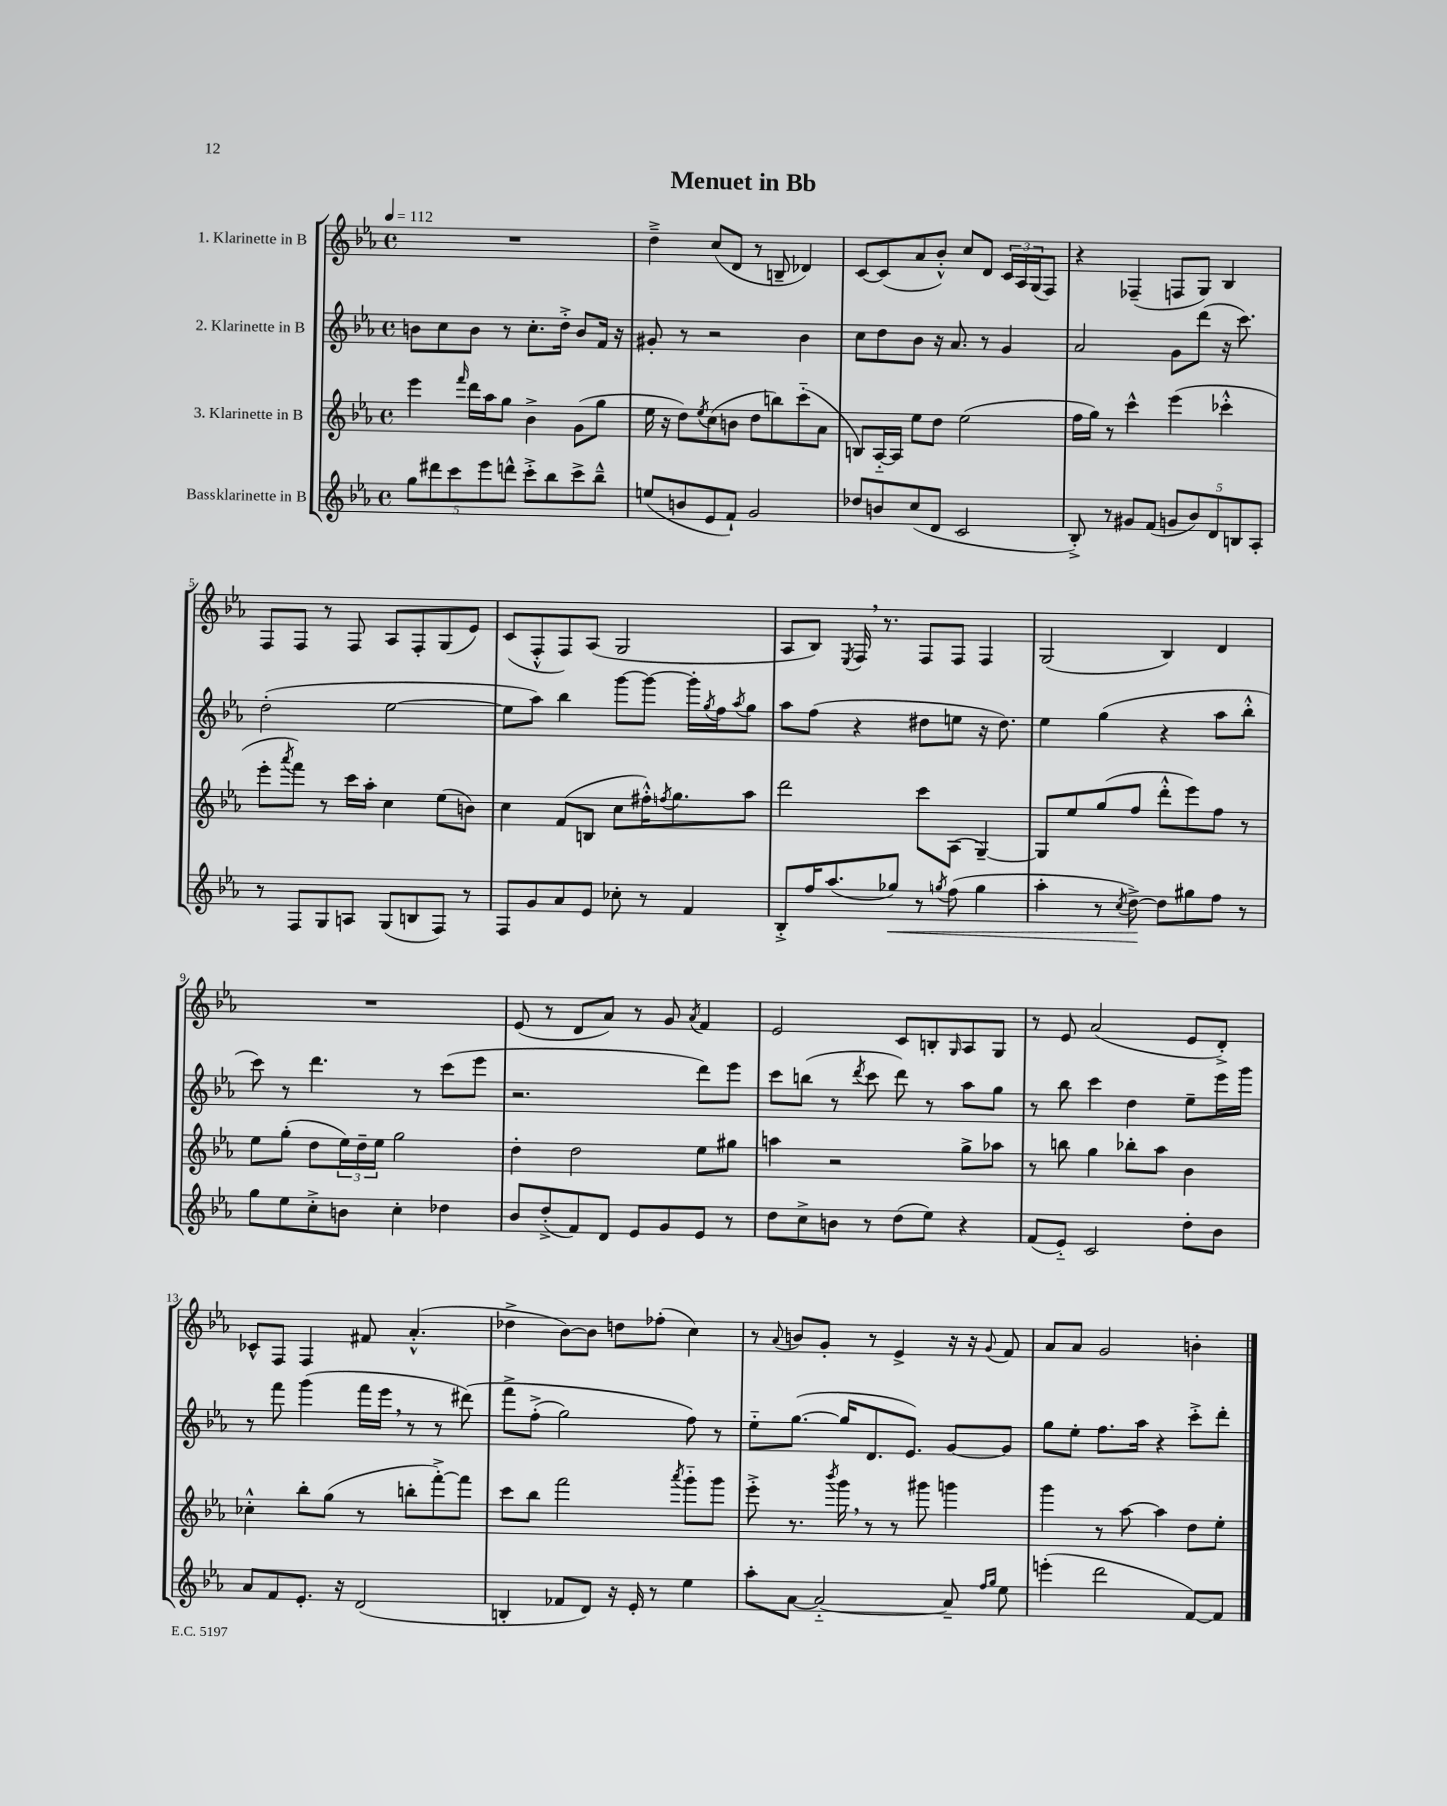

**kern	**kern	**kern	**kern
*staff4	*staff3	*staff2	*staff1
*clefG2	*clefG2	*clefG2	*clefG2
*k[b-e-a-]	*k[b-e-a-]	*k[b-e-a-]	*k[b-e-a-]
*M4/4	*M4/4	*M4/4	*M4/4
*met(c)	*met(c)	*met(c)	*met(c)
*MM112	*MM112	*MM112	*MM112
10gg	4eee-	8b	1r
10ddd#	.	.	.
.	.	8cc	.
10ccc	.	.	.
.	16qqfff	.	.
.	16ddd	8b	.
10eee-	.	.	.
.	16aa-	.	.
.	8gg	8r	.
10ddd^^	.	.	.
8ccc'^	4b-^	8.cc'	.
8bb-	.	.	.
.	.	16dd'^	.
8ccc^	(8g	8b	.
8bb-~^^	8gg	16f	.
.	.	16r	.
=	=	=	=
(8ee	16ee-	8g#'	4dd~^
.	16r	.	.
8b	8dd)	8r	.
.	8qee-	.	.
8e-	(8cc	2r	(8cc
8f`)	8b	.	8d
2g	8dd	.	8r
.	8bb)	.	8B~
.	(8ccc'~	4b-	4d-)
.	8a-	.	.
=	=	=	=
8dd-	8B)	8cc	[8c
8b	[16A-'~	8dd	(8c]
.	16A-]	.	.
(8cc	8ee-	8b-	8a-
8d	8dd	16r	8b-'^^)
.	.	8.a-	.
2c	(2ee-	.	8cc
.	.	8r	8d
.	.	4g	24c
.	.	.	24A-
.	.	.	(24G
.	.	.	8F)
=	=	=	=
8B-'^)	16ff	2a-	4r
.	16gg)	.	.
8r	8r	.	.
8g#	4ccc^^	.	(4F-~
(8f	.	.	.
10g	(4eee-	8g	8F
10b-)	.	.	.
.	.	(8ddd	8G)
10d	.	.	.
.	4ccc-'^^	16r	4B-
10B	.	.	.
.	.	8.ccc)	.
10A-'	.	.	.
=	=	=	=
8r	8eee-'	(2dd'	8F
.	8qaaa-	.	.
8F	8fff)	.	8F
8G	8r	.	8r
8A	16ccc	.	8F
.	16aa-'	.	.
(8G	4cc	[2ee-	8A-
8B	.	.	8F'
8F)	(8ee-	.	(8G
8r	8b)	.	8e-)
=	=	=	=
8F	4cc	8ee-]	(8c
8g	.	8aa-)	8F'^^
8a-	(8f	4bb-	8F)
8e-	8B	.	(8A-
8cc-'	8cc	[8ggg	2G
8r	16ff#'^^)	8ggg_	.
.	8qff	.	.
.	8.gg	.	.
4f	.	16ggg']	.
.	.	8qgg	.
.	.	16ff	.
.	.	8qaa-	.
.	8aa-	8gg	.
=	=	=	=
8B-'^	2ddd	8aa-	8A-
16ff	.	(8ff	8B-)
(8.aa-	.	.	.
.	.	.	8qE-
.	.	4r	16F
.	.	.	8.r
8gg-)	.	.	.
8r	8ccc	8dd#	8F
8qgg	.	.	.
(8ff	(8A-	8ee	8F
4gg	[4G~)	16r	4F
.	.	8.dd#)	.
=	=	=	=
4aa-'	8G]	4ee-	(2G
.	8ee-	.	.
8r	(8gg	(4gg	.
8qcc	.	.	.
[8dd^)	8ff	.	.
8dd]	8ddd'^^	4r	4B-)
8gg#	8eee-)	.	.
8ff	8ff	8aa-	4d
8r	8r	8bb-'^^	.
=	=	=	=
8gg	8ee-	8ccc)	1r
8ee-	(8gg'	8r	.
8cc'^	8dd	4.ddd	.
8b	24ee-)	.	.
.	24dd~	.	.
.	24ee-	.	.
4cc'	2gg	.	.
.	.	8r	.
4dd-	.	(8ccc	.
.	.	8eee-	.
=	=	=	=
8b-	4dd'	2.r	(8e-
(8dd'^	.	.	8r
8f)	2dd	.	8d
8d	.	.	8a-)
8e-	.	.	8r
8g	.	.	8g
.	.	.	8qa-
8e-	8ee-	8ddd)	4f
8r	8gg#	8eee-	.
=	=	=	=
8dd	4aa	8ccc	2e-
8cc^	.	(8bb	.
8b	2r	8r	.
.	.	8qddd	.
8r	.	8ccc	.
(8dd	.	8ddd)	8c
8ee-)	.	8r	8B'
.	.	.	16qqG
4r	8gg^	8aa-	8A-
.	8aa-	8gg	8G
=	=	=	=
(8f	8r	8r	8r
8e-'~)	8bb	8bb-	8e-
2c	4gg	4ccc	(2a-
.	8bb-'	4dd	.
.	8aa-	.	.
8dd'	4b-	8ee-~	8e-
8b-	.	16eee-	8d'^)
.	.	16ggg	.
=	=	=	=
8a-	4cc-'^^	8r	8c-^^
8f	.	8fff	8F
8.e-'	8bb-'	(4ggg	4F
.	(8gg	.	.
16r	.	.	.
(2d	8r	16fff	8f#
.	.	16eee-	.
.	8bb'	8r	(4.a-'^^
.	[8fff'^)	8r	.
.	8fff]	&(8ddd#)	.
=	=	=	=
4B'	8ccc	8fff^	4dd-^
.	8bb-	(8ff'^	.
8f-	2fff	2gg)	[8b-)
8d)	.	.	8b-]
16r	.	.	8dd
16e-'	.	.	.
8r	.	.	(8ff-'
.	8qaaa-	.	.
4ee-	8ggg'~	8ff&)	4cc)
.	8ggg	8r	.
=	=	=	=
8aa-'	8eee-'^	8ee-'~	8r
.	.	.	8qqa-
[8a-	8.r	([8.gg	8b
2a-'~_	.	.	8g'
.	8qbbb-	.	.
.	16ggg	16gg]	.
.	8r	8.d	8r
.	8r	.	4e-^
.	.	8.e-)	.
.	8ggg#	.	.
8a-~]	4ggg	[8g	16r
.	.	.	16r
16qqff	.	.	.
16qqgg	.	.	8qqg
8ee-	.	8g]	8f
=	=	=	=
(4eee'	4ggg	8gg	8a-
.	.	8ee-'	8a-
2ddd	8r	8.ff	2g
.	[8aa-	.	.
.	.	16aa-	.
.	4aa-]	4r	.
[8f)	8dd	8ccc'^	4b'
8f]	8ee-'	8ddd'	.
==	==	==	==
*-	*-	*-	*-
